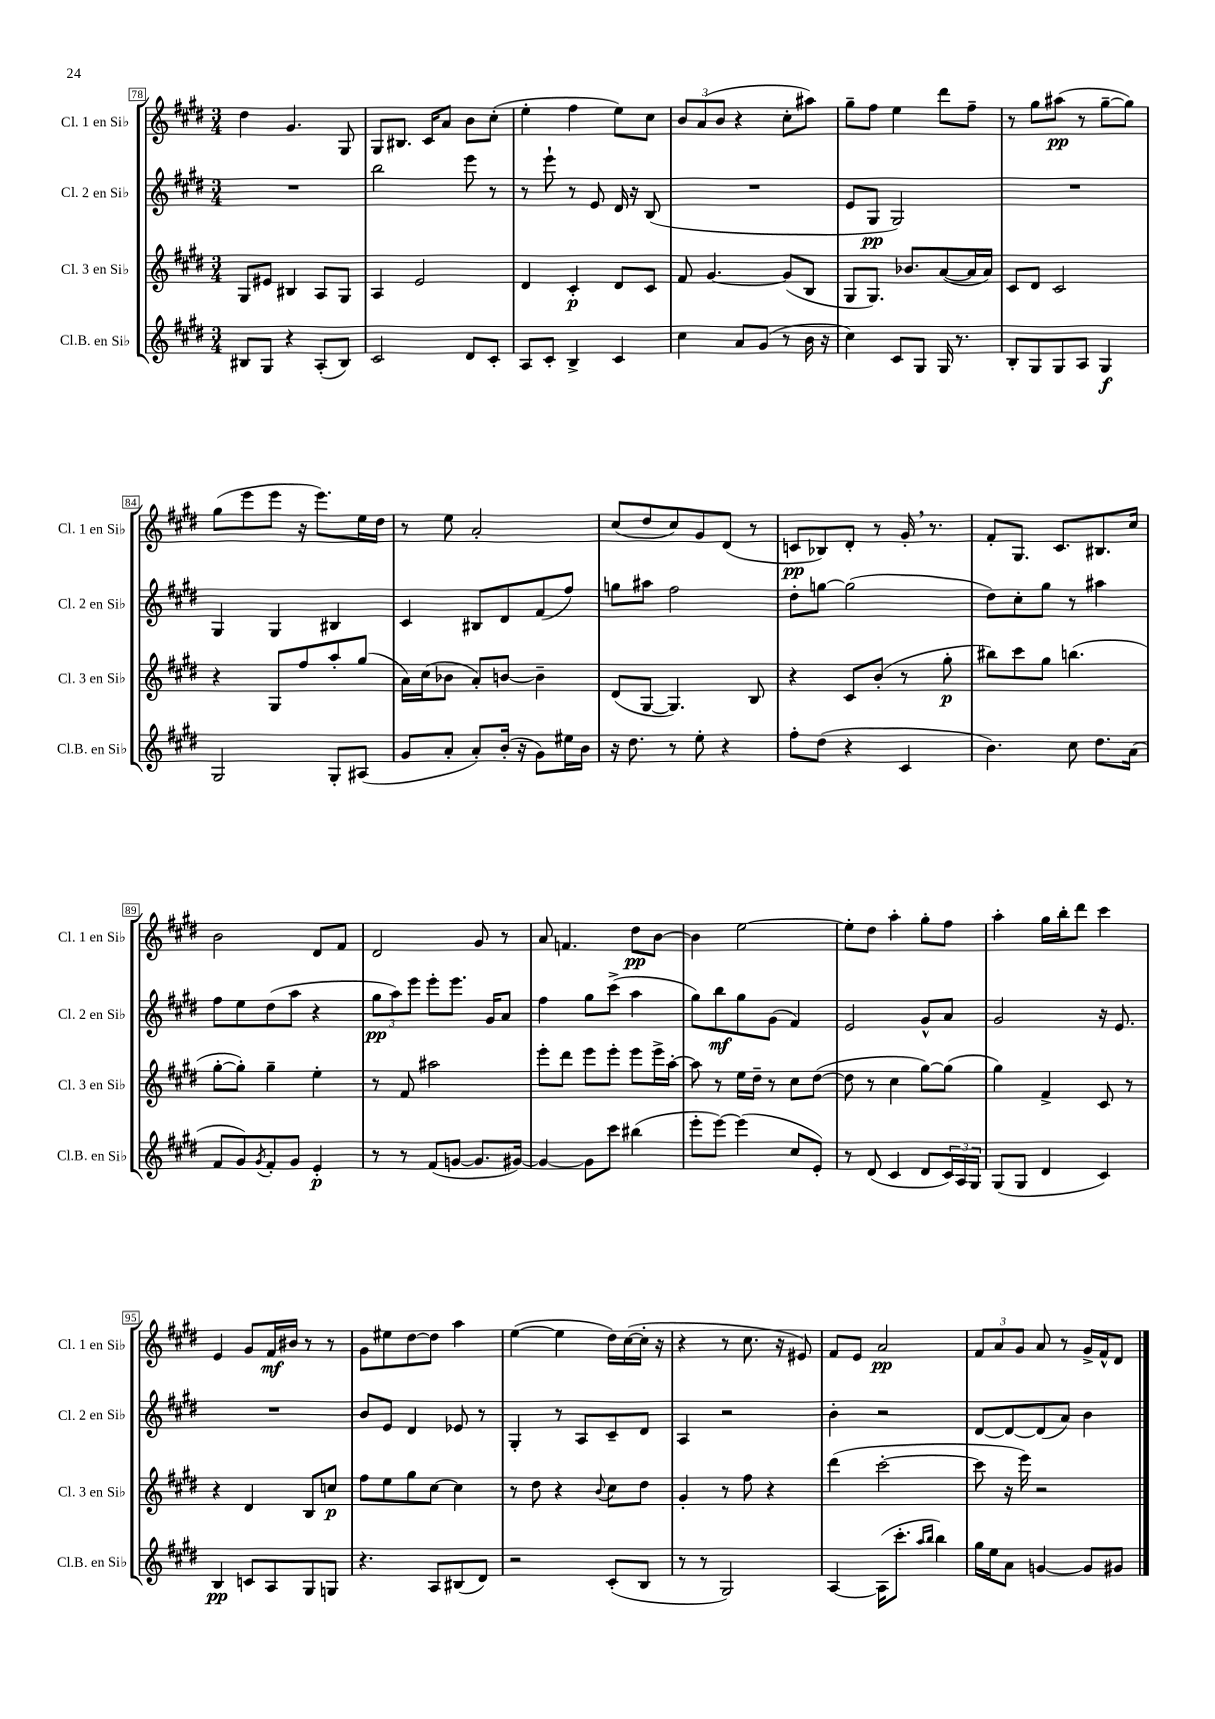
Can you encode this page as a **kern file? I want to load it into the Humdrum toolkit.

**kern	**kern	**kern	**kern
*staff4	*staff3	*staff2	*staff1
*clefG2	*clefG2	*clefG2	*clefG2
*k[f#c#g#d#]	*k[f#c#g#d#]	*k[f#c#g#d#]	*k[f#c#g#d#]
*M3/4	*M3/4	*M3/4	*M3/4
8B#/L	8G#/L	2.r	4dd#\
8G#/J	8e#/J	.	.
4r	4B#/	.	4.g#/
(8A'/L	8A/L	.	.
8B#/J)	8G#/J	.	8G#/
=	=	=	=
2c#/	4A/	2bb\	8G#/L
.	.	.	8.B#/J
.	2e/	.	.
.	.	.	16c#/LK
.	.	.	8a/J
8d#/L	.	8eee\	8b\L
8c#'/J	.	8r	(8cc#'\J
=	=	=	=
8A/L	4d#/	8r	4ee'\
8c#'/J	.	8eee`\	.
4B^/	4c#'/	8r	4ff#\
.	.	8e/	.
4c#/	8d#/L	16d#/	8ee\L)
.	.	16r	.
.	8c#/J	(8B/	8cc#\J
=	=	=	=
4cc#\	8f#/	2.r	12b/L
.	.	.	(12a/
.	[4.g#/	.	.
.	.	.	12b/J
8a/L	.	.	4r
(8g#/J	.	.	.
8r	(8g#/]L	.	8cc#'\L
16b\	8B/J	.	8aa#\J)
16r	.	.	.
=	=	=	=
4cc#\)	8G#/L	8e/L	8gg#~\L
.	8.G#/J)	8G#/J	8ff#\J
8c#/L	.	2G#/)	4ee\
.	8.b-/L	.	.
8G#/J	.	.	.
16G#/	([8a/	.	8ddd#\L
8.r	.	.	.
.	16a/]L	.	8ff#~\J
.	16a/JJ)	.	.
=	=	=	=
8B'/L	8c#/L	2.r	8r
8G#/	8d#/J	.	8gg#\L
8G#/	2c#/	.	(8aa#\J
8A/J	.	.	8r
4G#/	.	.	[8gg#~\L
.	.	.	8gg#\]J)
=	=	=	=
2G#/	4r	4G#/	(8gg#\L
.	.	.	8eee\
.	8G#/L	4G#/	8eee\J
.	8ff#/	.	16r
.	.	.	8.eee\L)
8G#'/L	8aa'/	4B#/	.
(8A#/J	(8gg#/J	.	16ee\L
.	.	.	16dd#\JJ
=	=	=	=
8g#/L	16a\LL)	4c#/	8r
.	(16cc#\J	.	.
8a'/J	8b-\J	.	8ee\
8a'/L)	8a'/L)	8B#/L	2a'/
(16b'/Jk	[8b/J	8d#/	.
16r	.	.	.
8g#\L)	4b~\]	(8f#/	.
16ee#\L	.	8ff#/J)	.
16b\JJ	.	.	.
=	=	=	=
16r	(8d#/L	8gg\L	(8cc#/L
8.dd#\	.	.	.
.	[8G#/J	8aa#\J	8dd#/
8r	4.G#/])	2ff#\	8cc#/)
8ee'\	.	.	8g#/
4r	.	.	(8d#/J
.	8B/	.	8r
=	=	=	=
8ff#'\L	4r	8dd#'\L	8c/L
(8dd#\J	.	[8gg\J	8B-/)
4r	8c#/L	(2gg\]	8d#'/J
.	(8b'/J	.	8r
4c#/	8r	.	16g#'/
.	.	.	8.r
.	8gg#'\	.	.
=	=	=	=
4.b\)	8bb#\L)	8dd#\L)	8f#'/L
.	8ccc#\	8cc#'\	8.G#/J
.	8gg#\J	8gg#\J	.
.	.	.	8.c#/L
8cc#\	(4.bb\	8r	.
8.dd#\L	.	4aa#\	8.B#/
(16a\Jk	.	.	16cc#/Jk
=	=	=	=
8f#/L	[8gg#'\L	8ff#\L	2b\
8g#/)	8gg#'\]J)	8ee\	.
8qg#/	.	.	.
8f#'/	4gg#~\	(8dd#\	.
8g#/J	.	8aa\J	.
4e'/	4ee'\	4r	8d#/L
.	.	.	8f#/J
=	=	=	=
8r	8r	12gg#\L	2d#/
.	.	12aa\)	.
8r	8f#/	.	.
.	.	12eee\J	.
(8f#/L	2aa#\	8eee'\L	.
[8g/J	.	8.eee\J	.
8.g/]L	.	.	8g#/
.	.	16g#/LK	.
.	.	8a/J	8r
[16g#/Jk)	.	.	.
=	=	=	=
4g#/_	8eee'\L	4ff#\	8a/
.	8ddd#\J	.	4.f/
8g#\]L	8eee\L	8gg#\L	.
8ccc#\J	8eee'\J	(8ccc#^\J	.
(4bb#\	8eee\L	4aa\	8dd#\L
.	16eee^\L	.	[8b\J
.	[16aa'\JJ	.	.
=	=	=	=
8eee'\L	8aa\]	8gg#\L)	4b\]
[8eee\J)	8r	8bb\	.
(4eee\]	16ee\LL	8gg#\	[2ee\
.	16dd#~\JJ	.	.
.	8r	(8g#\J	.
8cc#/L	8cc#\L	4f#/)	.
8e'/J)	([8dd#\J	.	.
=	=	=	=
8r	8dd#\]	2e/	8ee'\]L
(8d#/	8r	.	8dd#\J
4c#/	4cc#\	.	4aa'\
8d#/L	[8gg#\L)	8g#^^/L	8gg#'\L
24c#/L)	(8gg#\]J	8a/J	8ff#\J
24A/	.	.	.
24G#/JJ	.	.	.
=	=	=	=
(8G#/L	4gg#\)	2g#/	4aa'\
8G#/J	.	.	.
4d#/	4f#^/	.	16gg#\LL
.	.	.	16bb'\J
.	.	.	8ddd#\J
4c#/)	8c#/	16r	4ccc#\
.	.	8.e/	.
.	8r	.	.
=	=	=	=
4B/	4r	2.r	4e/
8c/L	4d#/	.	8g#/L
8A/	.	.	16f#/L
.	.	.	16b#/JJ
8G#/	8B/L	.	8r
8G/J	8cc/J	.	8r
=	=	=	=
4.r	8ff#\L	8b/L	8g#\L
.	8ee\	8e/J	8ee#\
.	8gg#\	4d#/	[8dd#\
8A/L	[8cc#\J	.	8dd#\]J
(8B#/	4cc#\]	8e-/	4aa\
8d#/J)	.	8r	.
=	=	=	=
2r	8r	4G#'/	([4ee\
.	8dd#\	.	.
.	4r	8r	4ee\]
.	.	8A/L	.
.	8qqb/	.	.
(8c#'/L	8cc#\L	8c#~/	16dd#\LL)
.	.	.	([16cc#\
8B/J	8dd#\J	8d#/J	16cc#'\]JJ
.	.	.	16r
=	=	=	=
8r	4g#'/	4A/	4r
8r	.	.	.
2G#/)	8r	2r	8r
.	8ff#\	.	8.cc#\
.	4r	.	.
.	.	.	16r
.	.	.	8e#/)
=	=	=	=
[4A/	(4ddd#\	4b'\	8f#/L
.	.	.	8e/J
(16A\]LK	[2ccc#'\	2r	2a/
8.ccc#'\J	.	.	.
16qqaa/LL	.	.	.
16qqbb/JJ	.	.	.
4bb\)	.	.	.
=	=	=	=
16gg#\LL	8ccc#\]	[8d#/L	12f#/L
16ee\J	.	.	.
.	.	.	12a/
8a\J	16r	8d#/_	.
.	.	.	12g#/J
.	16eee\)	.	.
[4g/	2r	(8d#/]	8a/
.	.	8a/J)	8r
8g/]L	.	4b\	16g#^/LL
.	.	.	16f#^^/J
8g#/J	.	.	8d#/J
==	==	==	==
*-	*-	*-	*-
